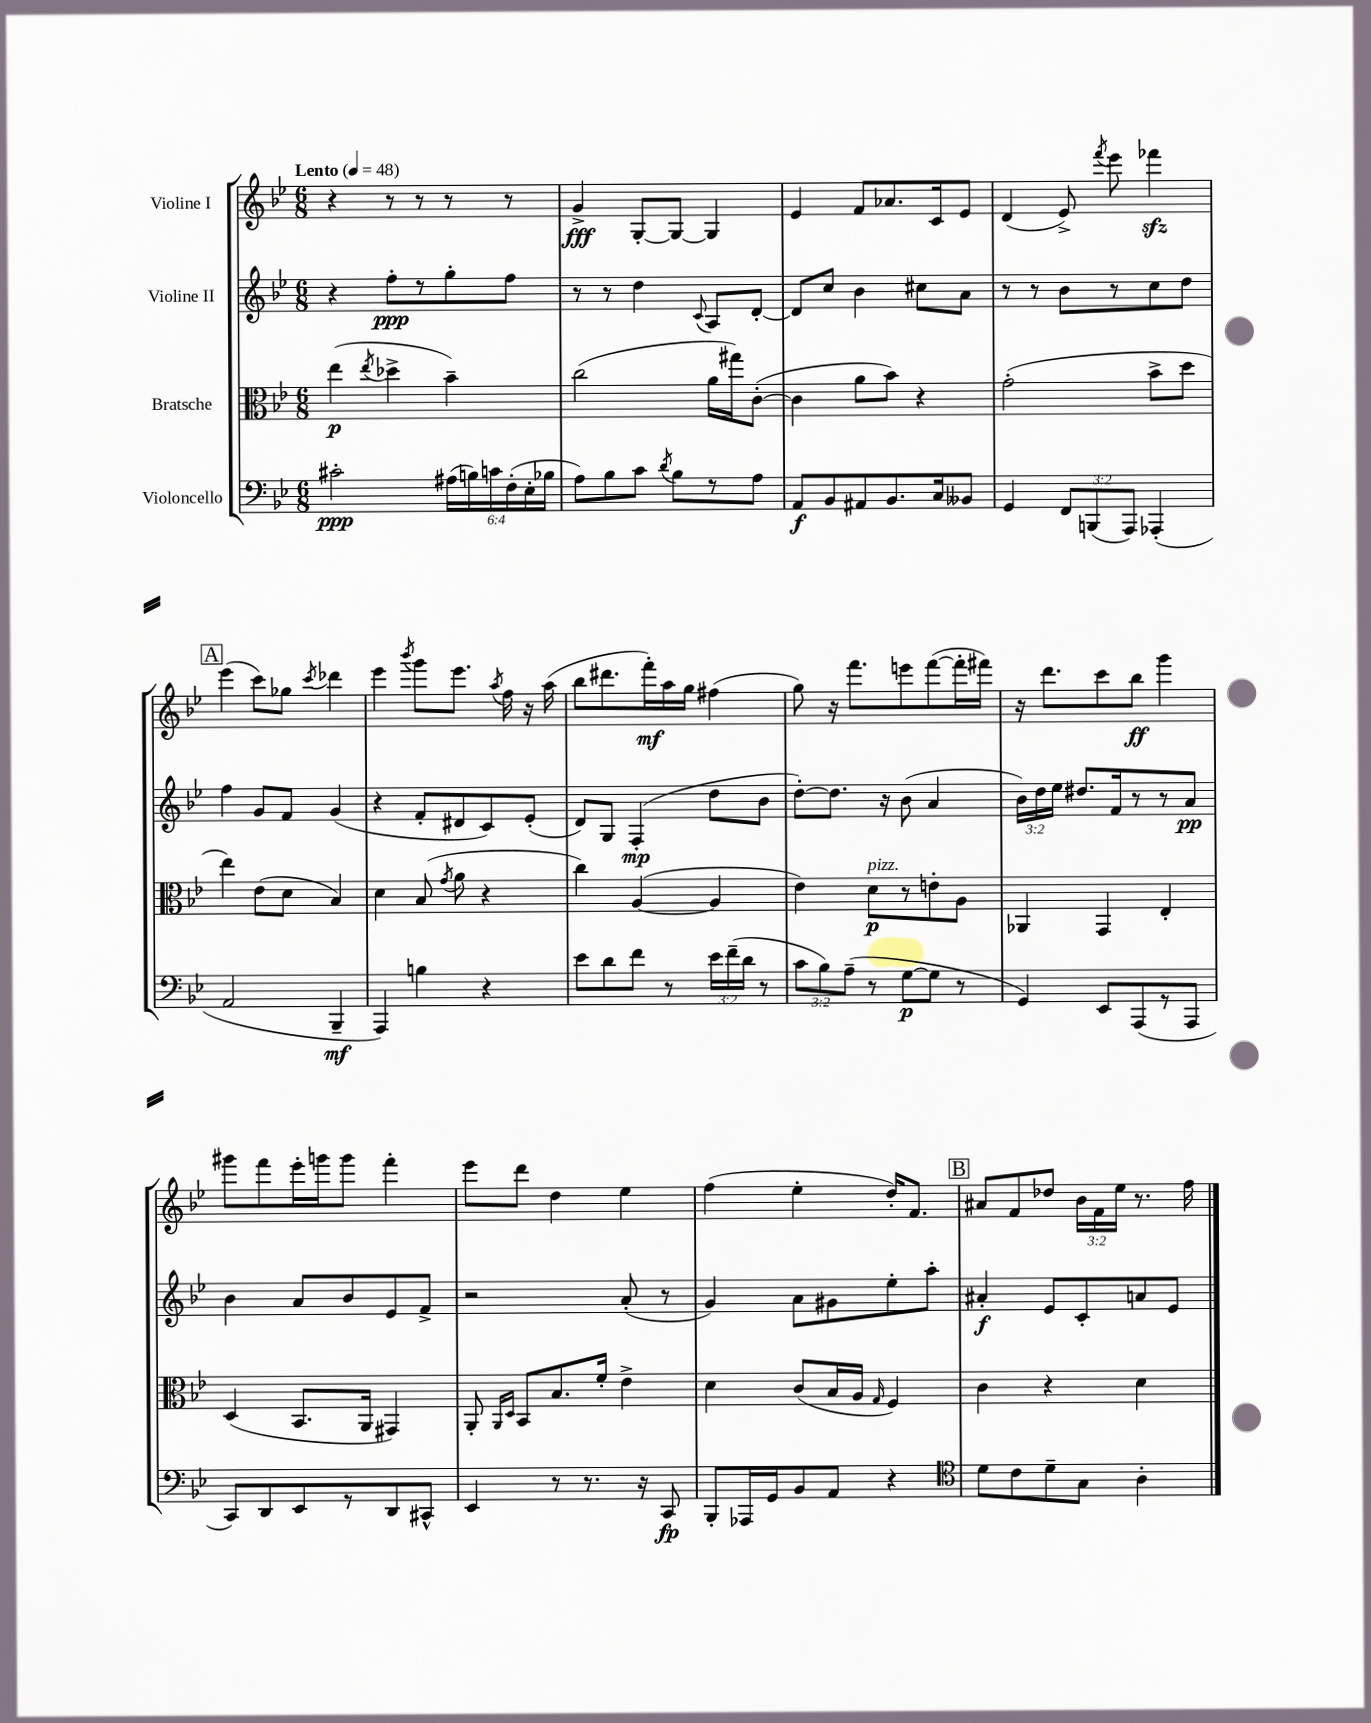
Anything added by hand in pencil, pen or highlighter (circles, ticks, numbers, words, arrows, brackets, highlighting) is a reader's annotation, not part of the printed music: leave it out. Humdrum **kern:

**kern	**dynam	**kern	**dynam	**kern	**dynam	**kern	**dynam
*part4	*part4	*part3	*part3	*part2	*part2	*part1	*part1
*staff4	*staff4	*staff3	*staff3	*staff2	*staff2	*staff1	*staff1
*I"Violoncello	*	*I"Bratsche	*	*I"Violine II	*	*I"Violine I	*
*clefF4	*	*clefC3	*	*clefG2	*	*clefG2	*
*k[b-e-]	*	*k[b-e-]	*	*k[b-e-]	*	*k[b-e-]	*
*M6/8	*	*M6/8	*	*M6/8	*	*M6/8	*
*MM48	*	*MM48	*	*MM48	*	*MM48	*
=1	=1	=1	=1	=1	=1	=1	=1
!	!	!	!	!	!	!LO:TX:a:B:t=Lento	!
2c#X'\	ppp	(4ee-\	p	4r	.	4r	.
.	.	8qee-/	.	.	.	.	.
.	.	4dd-X^\	.	8ff'\L	ppp	8r	.
.	.	.	.	8r	.	8r	.
(24A#X\LL	.	4b-~\)	.	8gg'\	.	8r	.
24Bn\)	.	.	.	.	.	.	.
24cn\	.	.	.	.	.	.	.
(24F'\	.	.	.	8ff\J	.	8r	.
24E-'\	.	.	.	.	.	.	.
24B-X\JJ	.	.	.	.	.	.	.
=2	=2	=2	=2	=2	=2	=2	=2
8A\L)	.	(2cc\	.	8r	.	4g^/	fff
8B-\	.	.	.	8r	.	.	.
8c\J	.	.	.	4dd\	.	[8G'/L	.
8qd/	.	.	.	.	.	.	.
8B-\L	.	.	.	.	.	8G/J_	.
.	.	.	.	8qqc/	.	.	.
8r	.	16a\LL	.	8A/L	.	4G/]	.
.	.	16gg#X\J)	.	.	.	.	.
8A\J	.	([8c'\J	.	[8d'/J	.	.	.
=3	=3	=3	=3	=3	=3	=3	=3
8AA/L	f	4c\]	.	8d/L]	.	4e-/	.
8BB-/	.	.	.	8cc/J	.	.	.
8AA#X/	.	8a\L	.	4b-\	.	8f/L	.
8.BB-/	.	8b-\J)	.	.	.	8.a-X/	.
.	.	4r	.	8cc#X\L	.	.	.
16C/k	.	.	.	.	.	16c/k	.
8BB--X/J	.	.	.	8a\J	.	8e-/J	.
=4	=4	=4	=4	=4	=4	=4	=4
4GG/	.	(2g'\	.	8r	.	(4d/	.
.	.	.	.	8r	.	.	.
12FF/L	.	.	.	8b-\L	.	8e-^/)	.
(12BBBn/	.	.	.	.	.	.	.
.	.	.	.	.	.	8qfff/	.
.	.	.	.	8r	.	8eee-\	.
12AAA/J)	.	.	.	.	.	.	.
(4AAA-X'/	.	8b-^\L	.	8cc\	.	4fff-Xzz\	.
.	.	8dd\J	.	8dd\J	.	.	.
!!LO:LB:g=z
!!LO:REH:place=s1:t=A
=5	=5	=5	=5	=5	=5	=5	=5
2AA/	.	4ee-\)	.	4ff\	.	(4eee-\	.
.	.	(8e-\L	.	8g/L	.	8ccc\L)	.
.	.	8d\J	.	8f/J	.	8gg-X\J	.
.	.	.	.	.	.	8qccc/	.
4BBB-~/	mf	4B-/)	.	(4g/	.	4ddd-X\	.
=6	=6	=6	=6	=6	=6	=6	=6
4AAA/)	.	4d\	.	4r	.	4eee-\	.
.	.	.	.	.	.	8qbbb-/	.
4Bn\	.	(8B-/	.	8f'/L	.	8ggg\L	.
.	.	8qg/	.	.	.	.	.
.	.	8a\	.	8d#X/	.	8.eee-\J	.
4r	.	4r	.	8c/)	.	.	.
.	.	.	.	.	.	8qaa/	.
.	.	.	.	.	.	16ff\	.
.	.	.	.	(8e-'/J	.	16r	.
.	.	.	.	.	.	(16aa\	.
=7	=7	=7	=7	=7	=7	=7	=7
8e-\L	.	4cc\)	.	8d/L)	.	8bb-\L	.
8d\	.	.	.	8G/J	.	8.ddd#X\	.
8f\J	.	([4A/	.	(4F'/	mp	.	.
.	.	.	.	.	.	16fff'\L)	mf
8r	.	.	.	.	.	16aa\	.
.	.	.	.	.	.	16gg\JJ	.
24e-\LL	.	4A/]	.	8dd\L	.	(4ff#X\	.
(24f~\	.	.	.	.	.	.	.
24d\JJ	.	.	.	.	.	.	.
8r	.	.	.	8b-\J	.	.	.
=8	=8	=8	=8	=8	=8	=8	=8
12c\L	.	4e-\)	.	[8dd'\L)	.	8gg\)	.
12B-\)	.	.	.	.	.	.	.
.	.	.	.	8.dd\J]	.	16r	.
(12A~\J	.	.	.	.	.	.	.
.	.	.	.	.	.	8.fff\L	.
!	!	!LO:TX:a:i:t=pizz.	!	!	!	!	!
8r	.	8d\L	p	.	.	.	.
.	.	.	.	16r	.	.	.
[8G\L	p	8r	.	(8b-\	.	8eeen\	.
8G\J]	.	8en'\	.	4a/	.	([8fff\	.
8r	.	8A\J	.	.	.	16fff'\L]	.
.	.	.	.	.	.	16fff#X\JJ)	.
=9	=9	=9	=9	=9	=9	=9	=9
4GG/)	.	4AA-X/	.	24b-\LL)	.	16r	.
.	.	.	.	24dd\	.	.	.
.	.	.	.	.	.	8.ddd\L	.
.	.	.	.	24ee-\JJ	.	.	.
.	.	.	.	8.dd#X/L	.	.	.
8EE-/L	.	4GG/	.	.	.	8ccc\	.
.	.	.	.	16f/k	.	.	.
(8AAA/	.	.	.	8r	.	8bb-\J	ff
8r	.	4E-'/	.	8r	.	4ggg\	.
8AAA/J	.	.	.	8a/J	pp	.	.
!!LO:LB:g=z
=10	=10	=10	=10	=10	=10	=10	=10
8CC/L)	.	(4D/	.	4b-\	.	8ggg#X\L	.
8DD/	.	.	.	.	.	8fff\	.
8EE-/	.	8.BB-/L	.	8a/L	.	16eee-'\L	.
.	.	.	.	.	.	16gggn\J	.
8r	.	.	.	8b-/	.	8ggg\J	.
.	.	16AA/Jk	.	.	.	.	.
8DD/	.	4GG#X/)	.	8e-/	.	4fff'\	.
8CC#X^^/J	.	.	.	8f^/J	.	.	.
=11	=11	=11	=11	=11	=11	=11	=11
4EE-/	.	8AA'/	.	2r	.	8eee-\L	.
.	.	16qqAA/LL	.	.	.	.	.
.	.	16qqD/JJ	.	.	.	.	.
.	.	8BB-/L	.	.	.	8ddd\J	.
8r	.	8.B-/	.	.	.	4dd\	.
8.r	.	.	.	.	.	.	.
.	.	16f'/Jk	.	.	.	.	.
.	.	4e-^\	.	(8a'/	.	4ee-\	.
16r	.	.	.	.	.	.	.
8CC/	fp	.	.	8r	.	.	.
=12	=12	=12	=12	=12	=12	=12	=12
8BBB-'/L	.	4d\	.	4g/)	.	(4ff\	.
16AAA-X/L	.	.	.	.	.	.	.
16GG/J	.	.	.	.	.	.	.
8BB-/	.	(8c/L	.	8a\L	.	4ee-'\	.
8AA/J	.	16B-/L	.	8g#X\	.	.	.
.	.	16A/JJ	.	.	.	.	.
.	.	16qqG/	.	.	.	.	.
4r	.	4F/)	.	8ee-'\	.	16dd'/KL)	.
.	.	.	.	.	.	8.f/J	.
.	.	.	.	8aa'\J	.	.	.
!!LO:REH:place=s1:t=B
=13	=13	=13	=13	=13	=13	=13	=13
*clefC4	*	*	*	*	*	*	*
8d\L	.	4c\	.	4a#X'/	f	8a#X/L	.
8c\	.	.	.	.	.	8f/	.
8d~\	.	4r	.	8e-/L	.	8dd-X/J	.
8G\J	.	.	.	8c'/	.	24b-\LL	.
.	.	.	.	.	.	24f\	.
.	.	.	.	.	.	24ee-\JJ	.
4A'\	.	4d\	.	8an/	.	8.r	.
.	.	.	.	8e-/J	.	.	.
.	.	.	.	.	.	16ff\	.
==	==	==	==	==	==	==	==
*-	*-	*-	*-	*-	*-	*-	*-
